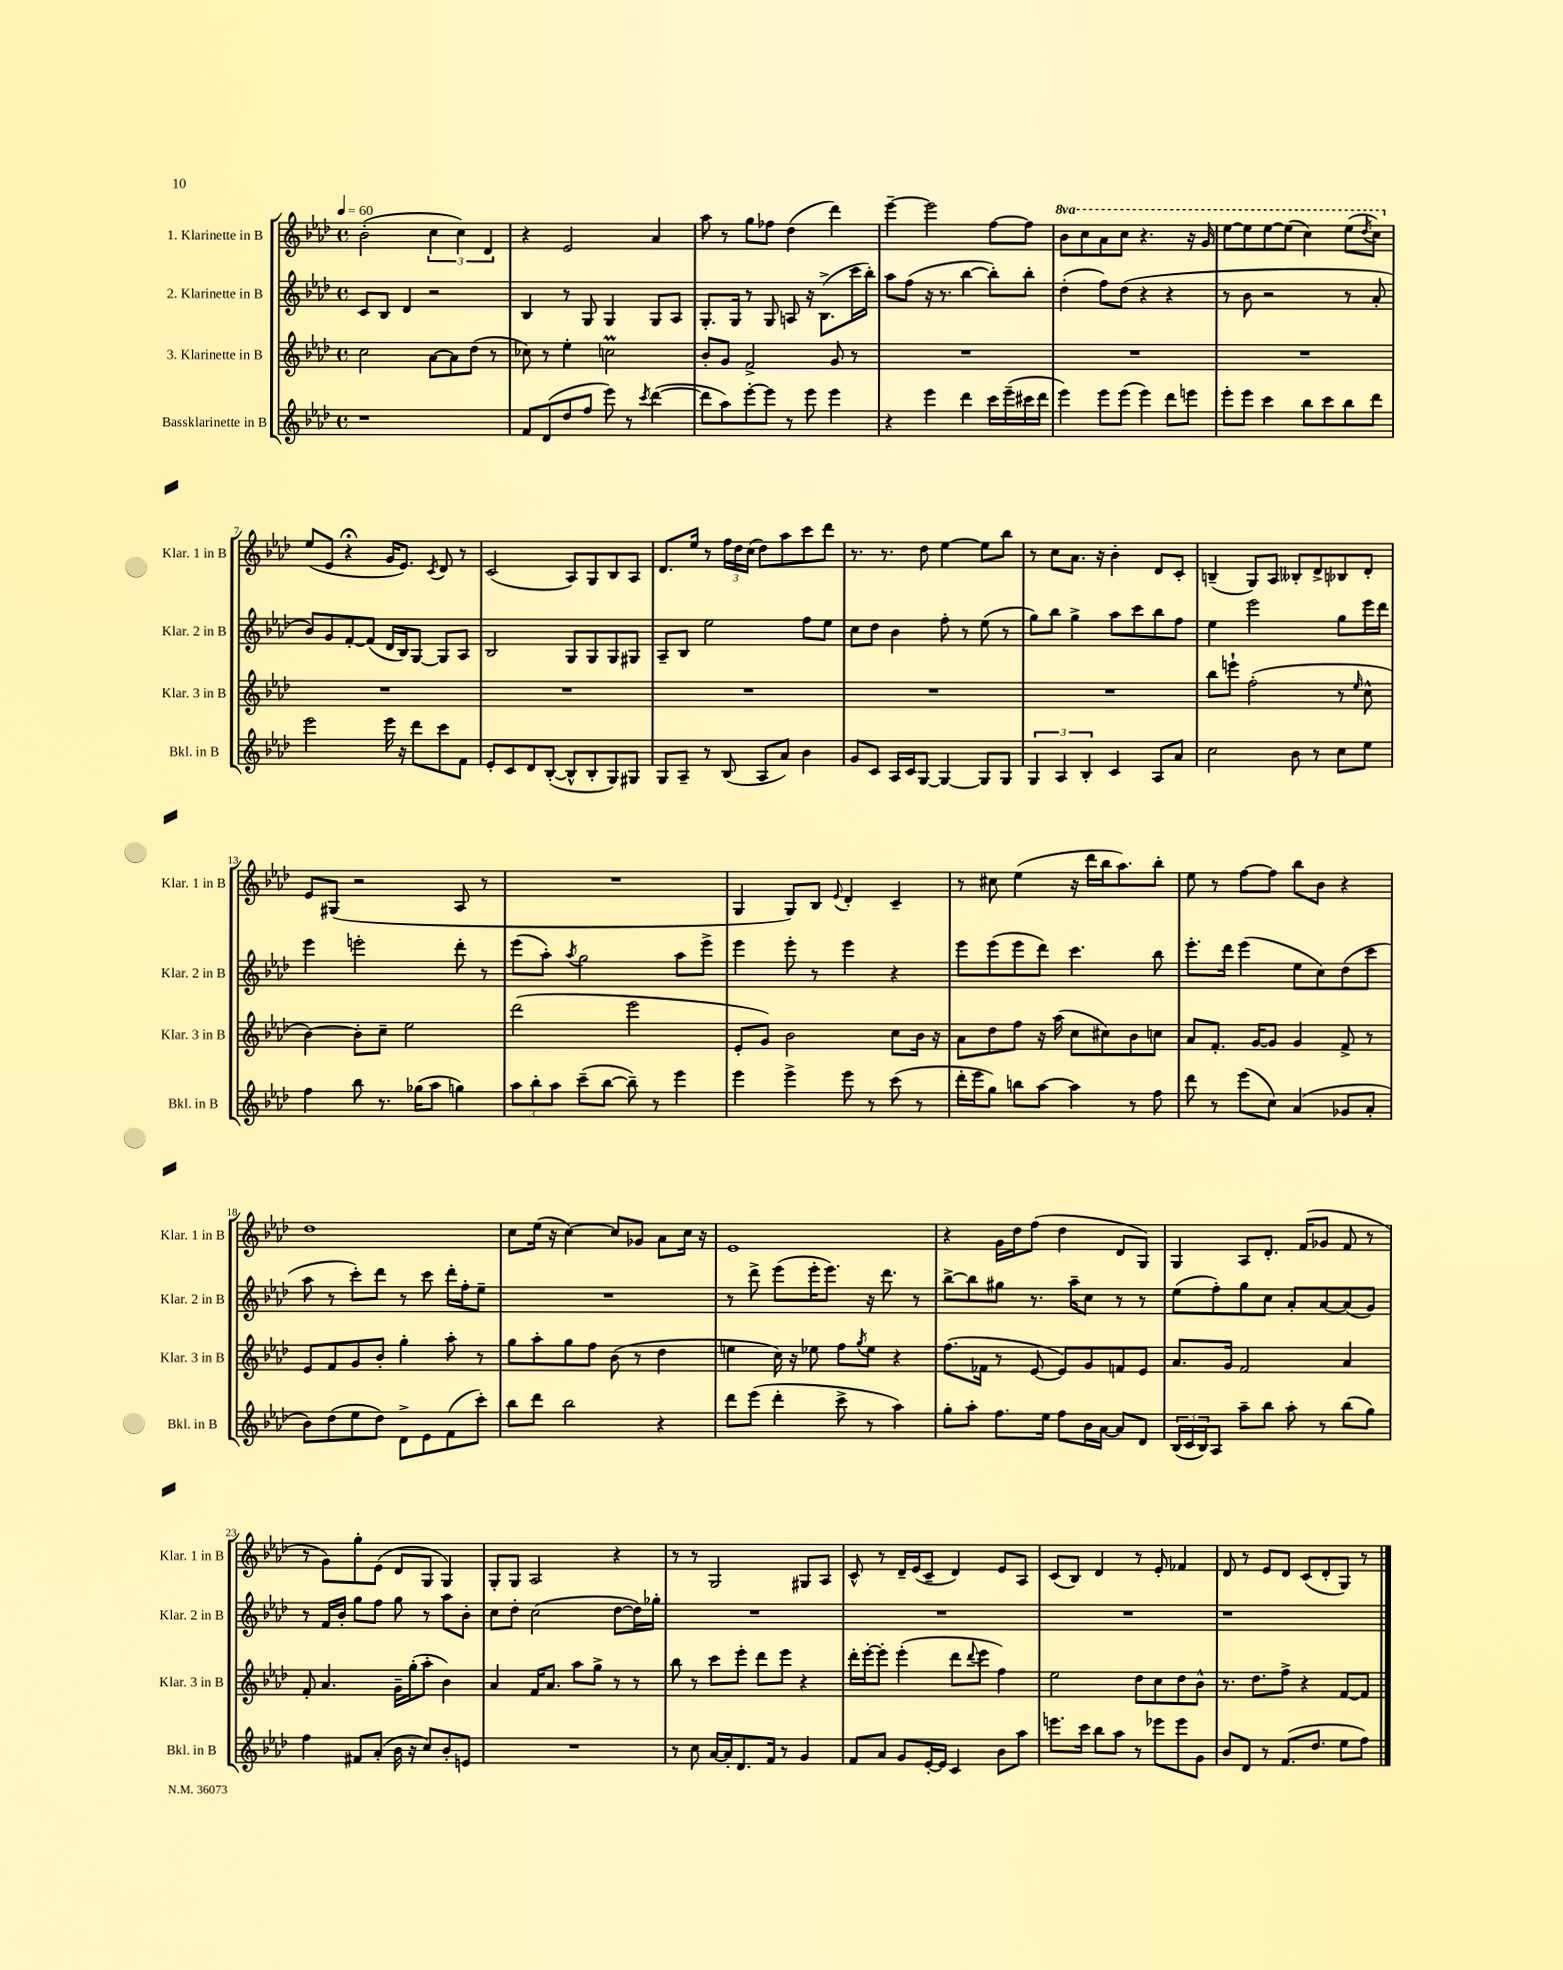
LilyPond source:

<<
\new StaffGroup <<
\new Staff = "s0" \with { instrumentName = "1. Klarinette in B" shortInstrumentName = "Klar. 1 in B" } {
    \clef treble \key aes \major \defaultTimeSignature \time 4/4 \set Staff.ottavationMarkups = #ottavation-simple-ordinals \tempo 4 = 60
    bes'2-.( \tuplet 3/2 { c''4 c''4) des'4 } |
    r4 ees'2 aes'4 |
    aes''8 r8 g''8 fes''8 des''4( des'''4) |
    ees'''4~-- ees'''2 f''8~ f''8 |
    \ottava #1 bes''8 c'''8 aes''8 c'''8 r4. r16 g''16 |
    ees'''8~ ees'''8 ees'''8~ ees'''8( c'''4) ees'''8( \acciaccatura { des'''8 } c'''8) \ottava #0 |
    ees''8( ees'8 r4\fermata g'16 ees'8.) \acciaccatura { c'8 } des'8 r8 |
    c'2( aes8) g8 bes8 aes8 |
    des'8. ees''16 r8 \tuplet 3/2 { f''16 des''16 c''16( } des''8) aes''8 c'''8 des'''8 |
    r8. r8. des''8 ees''4~ ees''8 bes''8 |
    r8 c''8 aes'8. r16 bes'4-. des'8 c'8-. |
    b4--( g8) aes8 beses8-. des'8-> bes8 des'8-. |
    ees'8 gis8( r2 aes8 r8 |
    R1 |
    g4 g8) bes8 \appoggiatura { ees'8 } des'4-. c'4-- |
    r8 cis''8 ees''4( r16 des'''16 bes''16 aes''8.) bes''8-. |
    ees''8 r8 f''8~ f''8 bes''8 bes'8 r4 |
    des''1 |
    c''8 ees''16( r16 c''4~) c''8 ges'8 aes'8 c''16 r16 |
    ees'1 |
    r4 g'16 des''16 f''8( des''4 des'8 g8) |
    g4 aes8 des'8.-. f'16( ges'8 f'8 r8 |
    r8 g'8) g''8-. ees'8( des'8 g8 g4) |
    g8-. g8 aes2 r4 |
    r8 r8 g2 gis8 aes8 |
    c'8-^ r8 des'16-- ees'16( c'8-- des'4) ees'8 aes8 |
    c'8( bes8) des'4 r8 ees'8-. fes'4 |
    des'8 r8 ees'8 des'8 c'8( des'8-. g8) r8 \bar "|." |
}
\new Staff = "s1" \with { instrumentName = "2. Klarinette in B" shortInstrumentName = "Klar. 2 in B" } {
    \clef treble \key aes \major \defaultTimeSignature \time 4/4
    c'8 bes8 des'4 r2 |
    bes4 r8 g8 g4 g8 aes8 |
    g8.-. g16 r8 g8 a8 r16 bes8.->( c'''16 bes''16-.) |
    aes''8 f''8( r16 r8. bes''4~ bes''8-.) bes''8-. |
    des''4-.( f''8) des''8( r4 r4 |
    r8 bes'8 r2 r8 aes'8-. |
    bes'8) g'8 f'8~-. f'8( des'16 bes16) g8~ g8 aes8 |
    bes2 g8 g8 g8 gis8 |
    aes8-- bes8 ees''2 f''8 ees''8 |
    c''8 des''8 bes'4 f''8-. r8 ees''8( r8 |
    g''8) bes''8 g''4-> aes''8 c'''8 bes''8 f''8 |
    ees''4 ees'''2 g''8 ees'''16 des'''16 |
    ees'''4 e'''2-. des'''8-. r8 |
    ees'''8( aes''8-.) \acciaccatura { aes''8 } g''2 aes''8 ees'''8-> |
    ees'''4 ees'''8-. r8 ees'''4 r4 |
    ees'''8 ees'''8( ees'''8 des'''8) c'''4. bes''8 |
    ees'''8.-. des'''16 ees'''4( ees''8 c''8) des''8( c'''8 |
    aes''8 r8 c'''8-.) des'''8 r8 c'''8 des'''16-. f''16-. ees''8-- |
    R1 |
    r8 des'''8-> ees'''8( ees'''16-. ees'''8.) r16 des'''8. r8 |
    bes''8~-> bes''8 gis''8 r8. aes''16-- c''8 r8 r8 |
    ees''8( f''8-.) g''8 c''8 aes'8-. aes'8~ aes'8( g'8) |
    r8 f'16 bes'16-. g''8 f''8 g''8 r8 aes''8 bes'8-. |
    c''8 des''8-. c''2( des''8~ des''16) ges''16-. |
    R1 |
    R1 |
    R1 |
    r1 \bar "|." |
}
\new Staff = "s2" \with { instrumentName = "3. Klarinette in B" shortInstrumentName = "Klar. 3 in B" } {
    \clef treble \key aes \major \defaultTimeSignature \time 4/4
    c''2 aes'8~ aes'8 des''8( r8 |
    ces''8) r8 ees''4-. c''2\prall |
    bes'8-. g'8 f'2-> g'8 r8 |
    R1 |
    R1 |
    R1 |
    R1 |
    R1 |
    R1 |
    R1 |
    R1 |
    bes''8 e'''8-! f''2-.( r8 \grace { ees''16 } c''8-^ |
    bes'4~) bes'8-. c''8-- ees''2 |
    des'''2( ees'''2 |
    ees'8-. g'8) bes'2 c''8 bes'16 r16 |
    aes'8 des''8 f''8 r16 aes''16( c''8 cis''8) bes'8 c''8 |
    aes'8 f'8.-. g'16~ g'8 g'4 f'8-> r8 |
    ees'8 f'8 g'8 bes'8-. g''4-. aes''8-. r8 |
    g''8 aes''8-. g''8 f''8 bes'8( r8 des''4 |
    e''4 c''16) r16 ees''8 f''8 \acciaccatura { g''8 } ees''8 r4 |
    f''8.( fes'16 r8 ees'8~ ees'8) g'8 f'8 ees'8 |
    aes'8. g'16 f'2 aes'4 |
    f'8-. aes'4. g'16-- g''16-.( aes''8-. bes'4) |
    aes'4 f'16 aes'8. aes''8 g''8-> r8 r8 |
    bes''8 r8 c'''8 ees'''8-. des'''8 ees'''8 r4 |
    des'''16-. ees'''16~-. ees'''8-. ees'''4-.( des'''8 \appoggiatura { des'''8 } ees'''8 f''4) |
    ees''2 des''8 c''8 des''8 bes'8-^ |
    r8. des''8. f''8-> r4 f'8~ f'8 \bar "|." |
}
\new Staff = "s3" \with { instrumentName = "Bassklarinette in B" shortInstrumentName = "Bkl. in B" } {
    \clef treble \key aes \major \defaultTimeSignature \time 4/4
    r1 |
    f'8 des'8( des''8 f''8 ees'''8) r8 \acciaccatura { c'''8 } des'''4~( |
    des'''8 aes''8) ees'''8~-. ees'''8 r8 ees'''8 ees'''4 |
    r4 ees'''4 des'''4 c'''16 ees'''16--( cis'''16 des'''16 |
    ees'''4) ees'''8 ees'''8( ees'''4) des'''8 e'''8 |
    ees'''8-. ees'''8 c'''4 bes''8 c'''8 bes''8 des'''8 |
    ees'''2 ees'''16 r16 des'''8 c'''8 f'8 |
    ees'8-. c'8 des'8 bes8~-.( bes8-^ bes8-. g8) gis8 |
    g8 aes8-- r8 bes8( aes8 aes'8) bes'4 |
    g'8 c'8 aes16 c'16 g8~ g4~ g8 g8 |
    \tuplet 3/2 { g4 aes4 bes4-. } c'4 aes8 aes'8 |
    c''2 bes'8 r8 c''8 ees''8 |
    f''4 bes''8 r8. ges''16( aes''8 g''4) |
    \tuplet 3/2 { aes''8 bes''8-. aes''8 } c'''8--( bes''8~ bes''8--) r8 ees'''4 |
    ees'''4 ees'''4-> ees'''8 r8 c'''8( r8 |
    des'''16-. ees'''16 g''8) b''8 aes''8~ aes''4 r8 f''8 |
    des'''8 r8 ees'''8( c''8) aes'4( ges'8 aes'8-. |
    bes'8) des''8( ees''8 des''8) des'8-> ees'8 f'8( c'''8-.) |
    bes''8 des'''8 bes''2 r4 |
    des'''8 ees'''8( des'''4-. c'''8-> r8 aes''4) |
    g''8-. aes''8-. f''8. ees''16 f''8 bes'16 aes'16~ aes'8 des'8 |
    \tuplet 3/2 { bes16( c'16 bes16) } aes8 aes''8-- bes''8 aes''8-. r8 bes''8( g''8) |
    f''4 fis'8 aes'8-.( bes'16 r16 c''8) bes'8-. e'8 |
    R1 |
    r8 c''8 aes'16~ aes'16-. des'8. f'16 r8 g'4 |
    f'8 aes'8 g'8 ees'16~-. ees'16 c'4 bes'8 aes''8 |
    e'''8. c'''16 bes''8 aes''8 r8 ees'''8 ees'''8 g'8 |
    bes'8 des'8 r8 f'8.( des''8. ees''8 f''8) \bar "|." |
}
>>
>>
